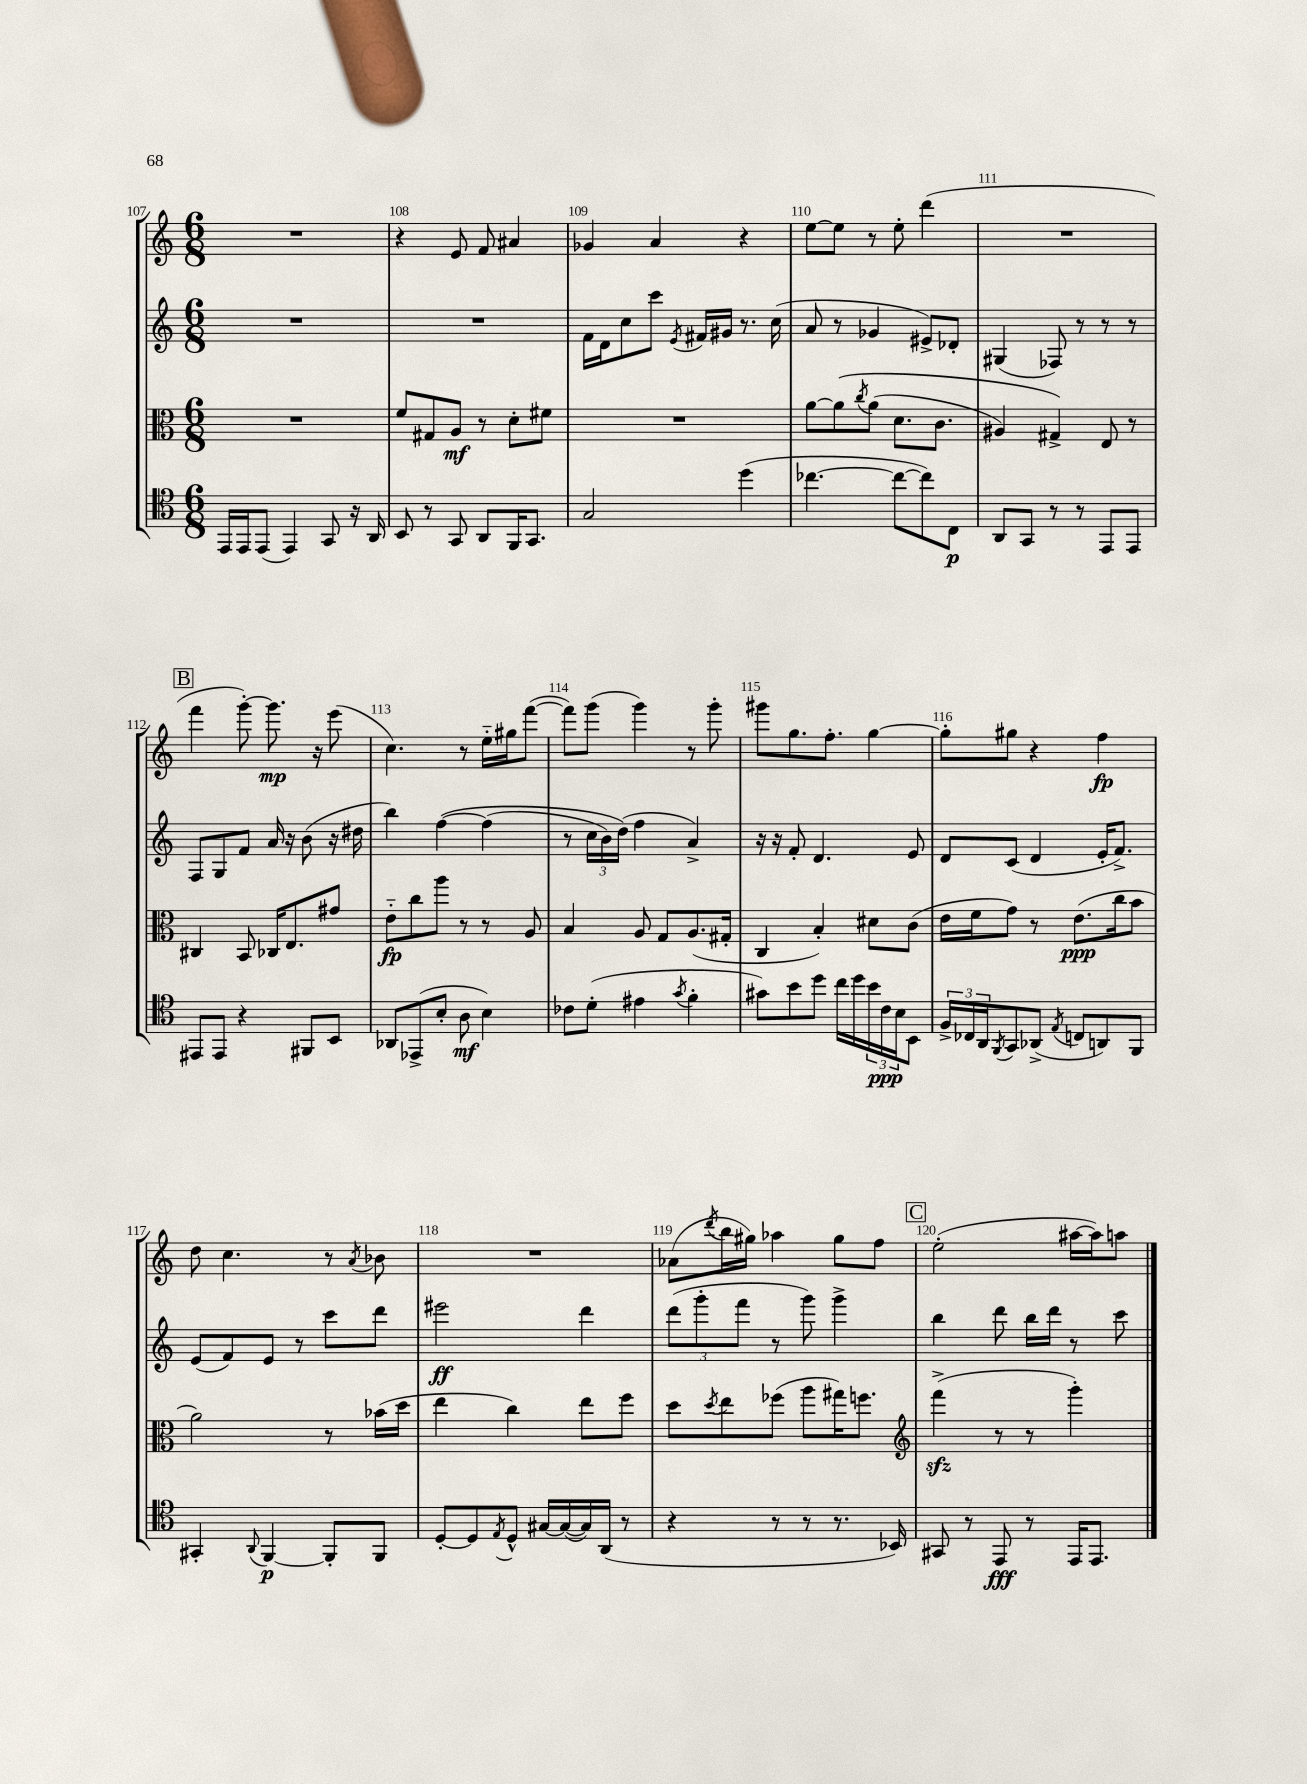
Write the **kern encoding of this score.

**kern	**kern	**kern	**kern
*staff4	*staff3	*staff2	*staff1
*clefC4	*clefC3	*clefG2	*clefG2
*k[]	*k[]	*k[]	*k[]
*M6/8	*M6/8	*M6/8	*M6/8
16EE	2.r	2.r	2.r
16EE	.	.	.
(8EE	.	.	.
4EE)	.	.	.
8GG	.	.	.
16r	.	.	.
16AA	.	.	.
=	=	=	=
8BB	8f	2.r	4r
8r	8G#	.	.
8GG	8A	.	8e
8AA	8r	.	8f
16FF	8d'	.	4a#
8.GG	.	.	.
.	8f#	.	.
=	=	=	=
2G	2.r	16f	4g-
.	.	16d	.
.	.	8cc	.
.	.	8ccc	4a
.	.	8qe	.
.	.	16f#	.
.	.	16g#	.
(4dd	.	8.r	4r
.	.	(16cc	.
=	=	=	=
[4.cc-	[8a	8a	[8ee
.	&(8a]	8r	8ee]
.	8qcc	.	.
.	(8a	4g-	8r
8cc-_	8.d	.	8ee'
8cc-])	.	8e#^)	(4ddd
.	8.c	.	.
8C	.	8d-'	.
=	=	=	=
8AA	4A#)	(4G#	2.r
8GG	.	.	.
8r	4G#^&)	8F-)	.
8r	.	8r	.
8EE	8E	8r	.
8EE	8r	8r	.
=	=	=	=
8EE#	4C#	8F	4fff
8EE#	.	8G	.
4r	8BB	8f	[8ggg')
.	16C-	16a	8.ggg]
.	8.E	16r	.
8FF#	.	(8b	.
.	.	.	16r
8BB	8g#	16r	(8eee
.	.	16dd#	.
=	=	=	=
8AA-	8e'~	4bb)	4.cc)
(8EE-^	8cc	.	.
8B'	8aa	&([4ff	.
8A	8r	.	8r
4B)	8r	(4ff]	16ee'~
.	.	.	16gg#
.	8A	.	([8fff
=	=	=	=
8c-	4B	8r	8fff])
(8d'	.	24cc	(8ggg
.	.	24b)	.
.	.	(24dd&)	.
4e#	8A	4ff	4ggg)
.	8G	.	.
8qg	.	.	.
4f'	(8.A	4a^)	8r
.	.	.	8ggg'
.	16G#'	.	.
=	=	=	=
8g#)	4C	16r	8ggg#
.	.	16r	.
8b	.	8f'	8.gg
8dd	4B')	4.d	.
.	.	.	8.ff'
16cc	.	.	.
16dd	.	.	.
24b	8d#	.	[4gg
24c	.	.	.
24B	.	.	.
8BB	(8c	8e	.
=	=	=	=
24F^	16e	8d	8gg']
24C-	.	.	.
.	16f	.	.
24AA	.	.	.
8qFF	.	.	.
8GG	8g)	(8c	8gg#
(8AA-^	8r	4d	4r
8qE	.	.	.
8C	(8.e	.	.
8AA)	.	16e'	4ff
.	16cc	8.f^)	.
8FF	8b	.	.
=	=	=	=
4GG#'	2a)	(8e	8dd
.	.	8f)	4.cc
8qqAA	.	.	.
[4FF	.	8e	.
.	.	8r	.
8FF']	8r	8ccc	8r
.	.	.	8qa
8FF	(16b-	8ddd	8b-
.	16dd	.	.
=	=	=	=
[8D'	4ee	2eee#	2.r
8D]	.	.	.
8qE	.	.	.
8D^^	4cc)	.	.
[16G#	.	.	.
(16G#_	.	.	.
16G#])	8ee	4ddd	.
(16AA	.	.	.
8r	8ff	.	.
=	=	=	=
4r	8dd	(12ddd	(8a-
.	.	12ggg'	.
.	8qdd	.	8qddd
.	8ee	.	16bb
.	.	12fff	.
.	.	.	16gg#)
8r	(8ff-	8r	4aa-
8r	8aa	8ggg)	.
8.r	16gg#)	4ggg^	8gg#
.	8.ff	.	.
.	.	.	8ff
16BB-)	.	.	.
=	=	=	=
*	*clefG2	*	*
8GG#	(4fff^	4bb	(2ee'
8r	.	.	.
8EE	8r	8ddd	.
8r	8r	16bb	.
.	.	16ddd	.
16EE	4ggg')	8r	[16aa#
8.EE	.	.	16aa#])
.	.	8ccc	8aa
==	==	==	==
*-	*-	*-	*-
